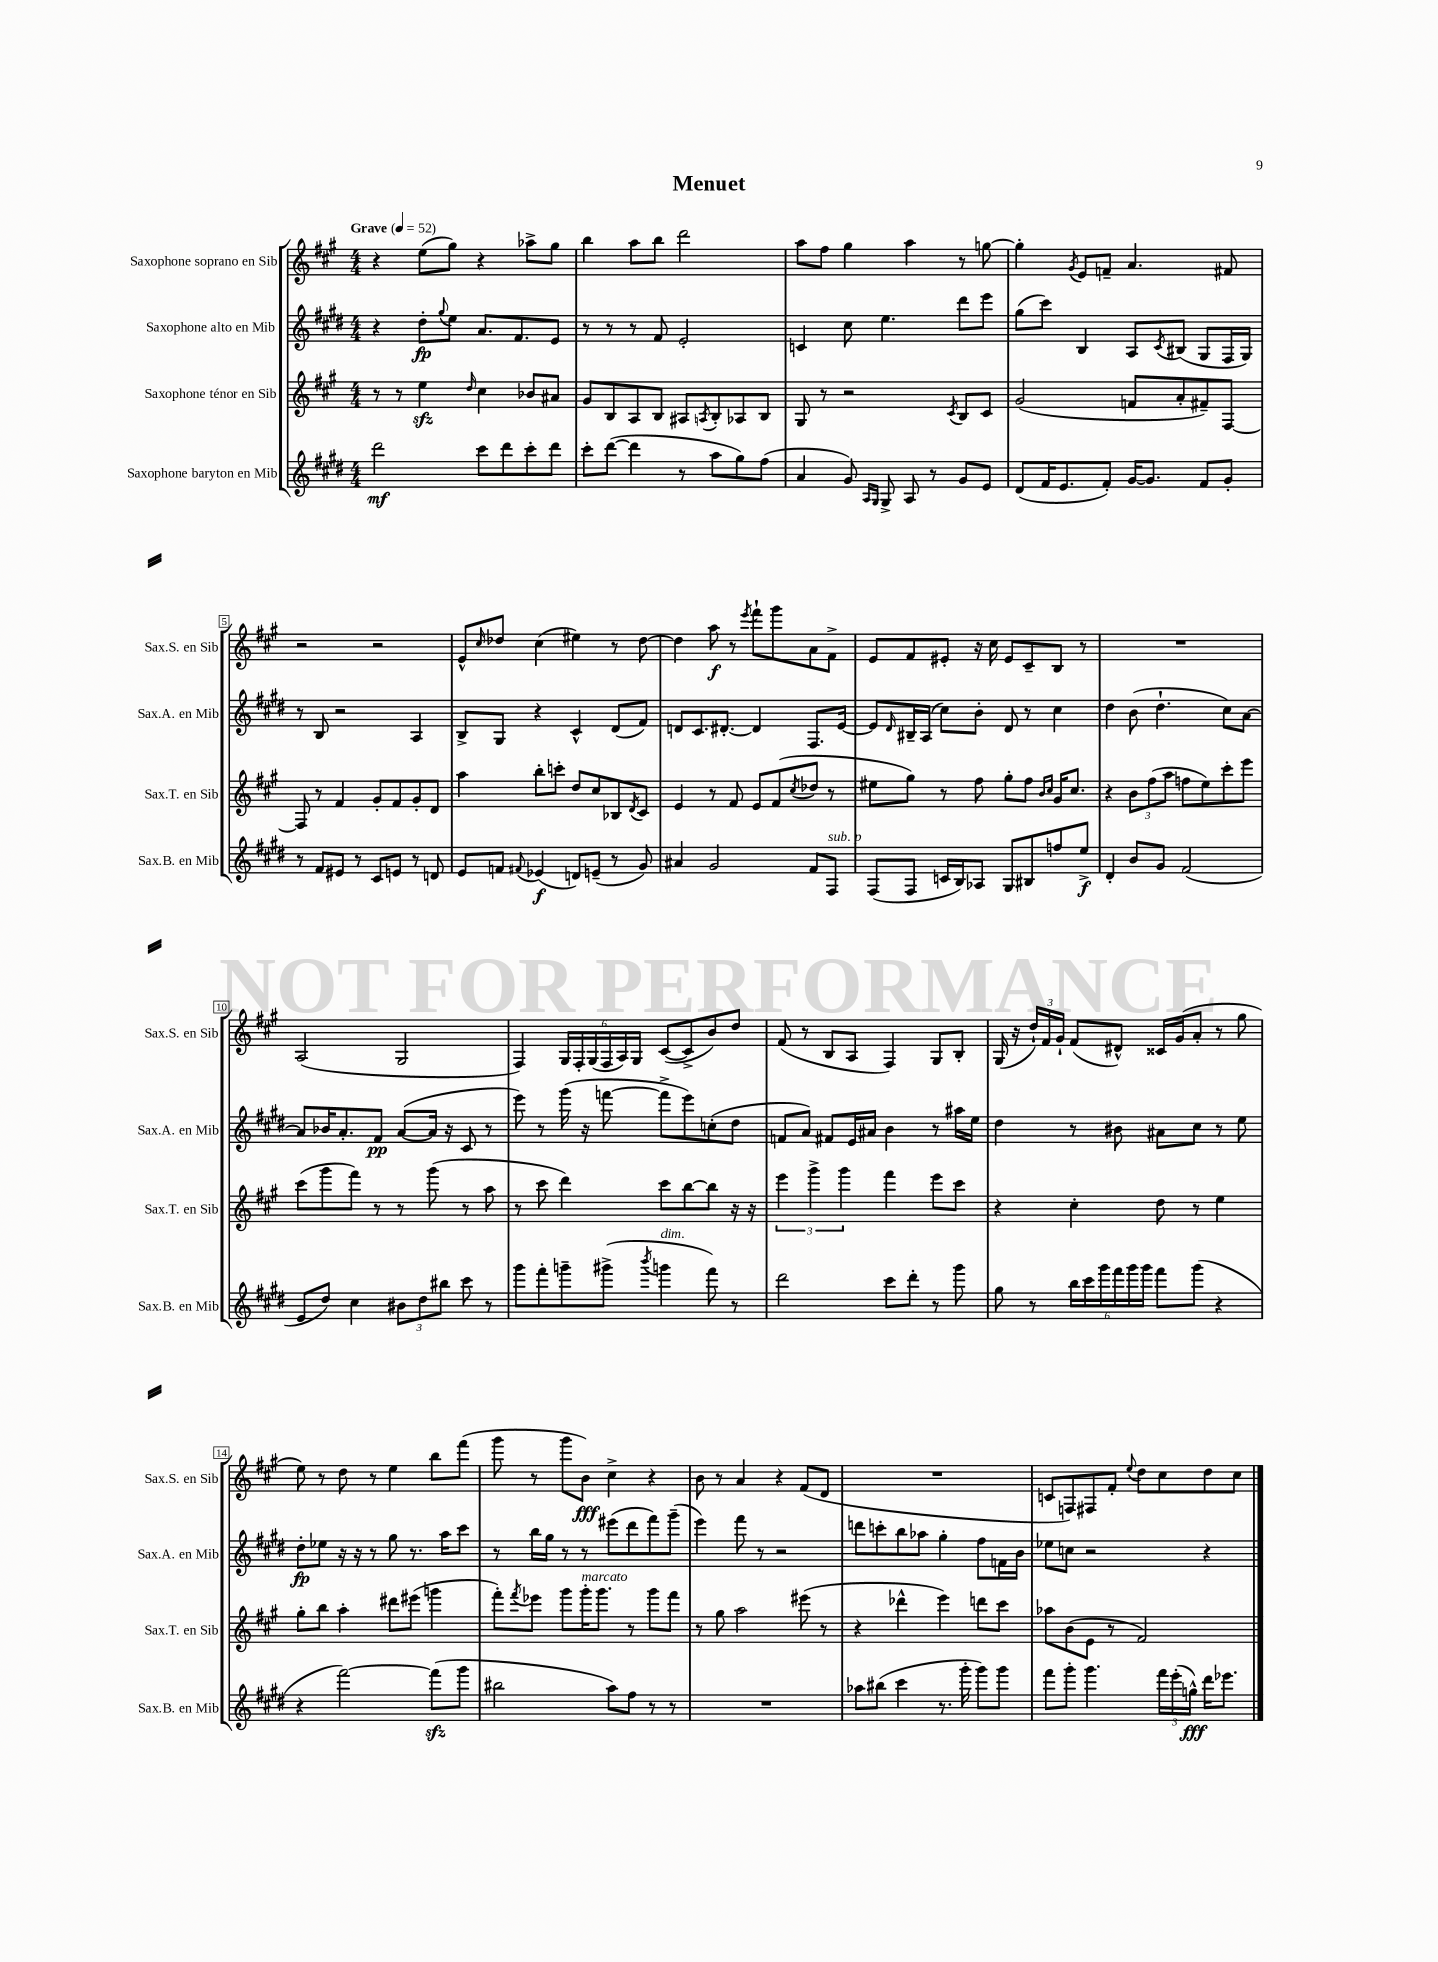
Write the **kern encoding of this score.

**kern	**kern	**kern	**kern
*staff4	*staff3	*staff2	*staff1
*clefG2	*clefG2	*clefG2	*clefG2
*k[f#c#g#d#]	*k[f#c#g#]	*k[f#c#g#d#]	*k[f#c#g#]
*M4/4	*M4/4	*M4/4	*M4/4
*MM52	*MM52	*MM52	*MM52
2ddd#	8r	4r	4r
.	8r	.	.
.	4ee	8dd#'	(8ee
.	.	8qqgg#	.
.	.	8ee	8gg#)
.	16qqdd	.	.
8ccc#	4cc#	8.a	4r
8ddd#	.	.	.
.	.	8.f#	.
8ccc#'	8b-	.	8aa-^
8ddd#	8a#	8e	8gg#
=	=	=	=
8ccc#'	8g#	8r	4bb
([8ddd#	8B	8r	.
4ddd#]	8A	8r	8aa
.	8B	8f#	8bb
8r	8A#	2e'	2ddd
.	8qA	.	.
8aa	8B'	.	.
8gg#)	8A-	.	.
(8ff#	8B	.	.
=	=	=	=
4a	8G#	4c	8aa
.	8r	.	8ff#
8g#)	2r	8cc#	4gg#
16qqA	.	.	.
16qqG#	.	.	.
8G#^	.	4.ee	.
8A	.	.	4aa
8r	.	.	.
.	8qc#	.	.
8g#	8B	8ddd#	8r
8e	8c#	8eee	[8gg
=	=	=	=
(8d#	(2g#	(8gg#	4gg']
16f#	.	8ccc#)	.
8.e	.	.	.
.	.	.	8qg#
.	.	4B	8e
8f#')	.	.	8f~
[16g#	8f	8A	4.a
8.g#]	.	.	.
.	.	8qc#	.
.	8a'	(8B#	.
8f#	8f#~)	8G#	.
8g#'	[8F#	16F#	8f#
.	.	16G#)	.
=	=	=	=
8r	8F#]	8r	2r
8f#	8r	8B	.
8e#	4f#	2r	.
8r	.	.	.
8c#	8g#'	.	2r
8e	8f#	.	.
8r	8g#'	4A	.
8d	8d	.	.
=	=	=	=
8e	4aa	8B^	8e^^
.	.	.	16qqcc#
8f	.	8G#	8dd-
8qqf#	.	.	.
(4e-	8bb'	4r	(4cc#
.	8ccc'	.	.
8d)	8dd	4c#^^	4ee#)
(8e~	8cc#	.	.
8r	8B-	(8d#	8r
.	8qd	.	.
8g#)	8c#	8f#)	[8dd-
=	=	=	=
4a#	4e	8d	4dd-]
.	.	8.c#	.
2g#	8r	.	8aa
.	.	[8.d#'	.
.	8f#	.	8r
.	.	.	8qeee
.	8e	4d#]	8fff#`
.	(8f#	.	8ggg#
.	8qcc#	.	.
8f#	8dd-	8.F#	8a
8F#	8r	.	8f#^
.	.	[16e	.
=	=	=	=
(8F#	8ee#	8e]	8e
.	.	16qqd#	.
8F#	8gg#)	16B#~	8f#
.	.	(16A	.
16c	8r	8cc#)	8e#'
16B)	.	.	.
8A-	8ff#	8b'	16r
.	.	.	16cc#
8G#	8gg#'	8d#	8e#
8B#	8ff#	8r	8c#~
.	16qqb	.	.
.	16qqcc#	.	.
8ff	16g#	4cc#	8B
.	8.cc#	.	.
8ee^	.	.	8r
=	=	=	=
4d#'	4r	4dd#	1r
8b	12b	(8b	.
.	(12ff#	.	.
8g#	.	4.dd#`	.
.	12aa	.	.
(2f#	8ff	.	.
.	8ee)	.	.
.	8ccc#'	8cc#)	.
.	8eee	[8a	.
=	=	=	=
8e	(8ccc#	8a]	(2A
8dd#)	8ggg#	16b-	.
.	.	8.a'	.
4cc#	8fff#)	.	.
.	8r	8f#	.
12b#	8r	([8a	2G#
12dd#	.	.	.
.	(8ggg#	16a]	.
12bb#	.	.	.
.	.	16r	.
8ccc#	8r	8c#	.
8r	8aa	8r	.
=	=	=	=
8ggg#	8r	8eee)	4F#)
8fff#'	8ccc#	8r	.
8ggg~	4ddd)	(16ggg#	24G#
.	.	.	24F#'
.	.	16r	.
.	.	.	(24G#
(8ggg#^	.	[8fff	24F#
.	.	.	24A)
.	.	.	24G#
8qbbb	.	.	.
4ggg	8ccc#	8fff^]	([8c#
.	[8bb	8eee)	8c#^]
8fff#)	8bb]	(8cc'	8b)
8r	16r	8dd#	8dd
.	16r	.	.
=	=	=	=
2ddd#	6eee	8f	(8f#
.	.	8a)	8r
.	6ggg#^	.	.
.	.	8f#	8B
.	6ggg#	.	.
.	.	16e	8A
.	.	16a#	.
8ccc#	4fff#	4b	4F#)
8ddd#'	.	.	.
8r	8eee	8r	8G#
8ggg#	8ccc#	16aa#	8B'
.	.	16ee	.
=	=	=	=
8gg#	4r	4dd#	(16G#
.	.	.	16r
8r	.	.	24dd`)
.	.	.	24f#
.	.	.	24g#`
24bb	4cc#'	8r	(8f#
24ccc#	.	.	.
24ggg#	.	.	.
24fff#	.	8b#	8d#^^)
24ggg#	.	.	.
24ggg#	.	.	.
8fff#	8dd	8a#	16c##
.	.	.	(16g#
(8ggg#	8r	8cc#	8a'
4r	4ee	8r	8r
.	.	8ee	8gg#
=	=	=	=
4r	8gg#'	8dd#'	8ee)
.	8bb	8ee-	8r
[2fff#)	4aa'	16r	8dd
.	.	16r	.
.	.	8r	8r
.	8ddd#	8gg#	4ee
.	(8eee#	8.r	.
(8fff#]	4ggg	.	8bb
.	.	16aa	.
8ggg#	.	8ccc#	(8fff#
=	=	=	=
2bb#	8fff#')	8r	8ggg#
.	8qfff#	.	.
.	8eee-	16bb	8r
.	.	16gg#	.
.	8ggg#	8r	8ggg#
.	16ggg#'	8r	8b)
.	8.ggg#	.	.
8aa)	.	(8eee#	4cc#^
8ff#	8r	8ddd#	.
8r	8ggg#	8fff#)	4r
8r	8fff#	(8ggg#~	.
=	=	=	=
1r	8r	4eee)	8b
.	8gg#	.	8r
.	2aa	8fff#	4a
.	.	8r	.
.	.	2r	4r
.	(8eee#	.	(8f#
.	8r	.	8d
=	=	=	=
8aa-	4r	8ddd	1r
(8bb#	.	8ccc'	.
4ccc#	4ddd-^^	8bb	.
.	.	8aa-	.
8.r	4eee)	4gg#'	.
16ggg#'	.	.	.
8ggg#)	8ddd	8ff#	.
8ggg#	8ccc#	16f	.
.	.	16b	.
=	=	=	=
8fff#	8aa-	8ee-	8c
8ggg#'	(8b	8cc	8F)
4.ggg#	8e	2r	8F#
.	8r	.	8f#'
.	.	.	8qqee
.	2f#)	.	8dd
24fff#	.	.	8cc#
(24eee'	.	.	.
24gg^^)	.	.	.
16ddd#	.	4r	8dd
8.eee-	.	.	.
.	.	.	8cc#
==	==	==	==
*-	*-	*-	*-
